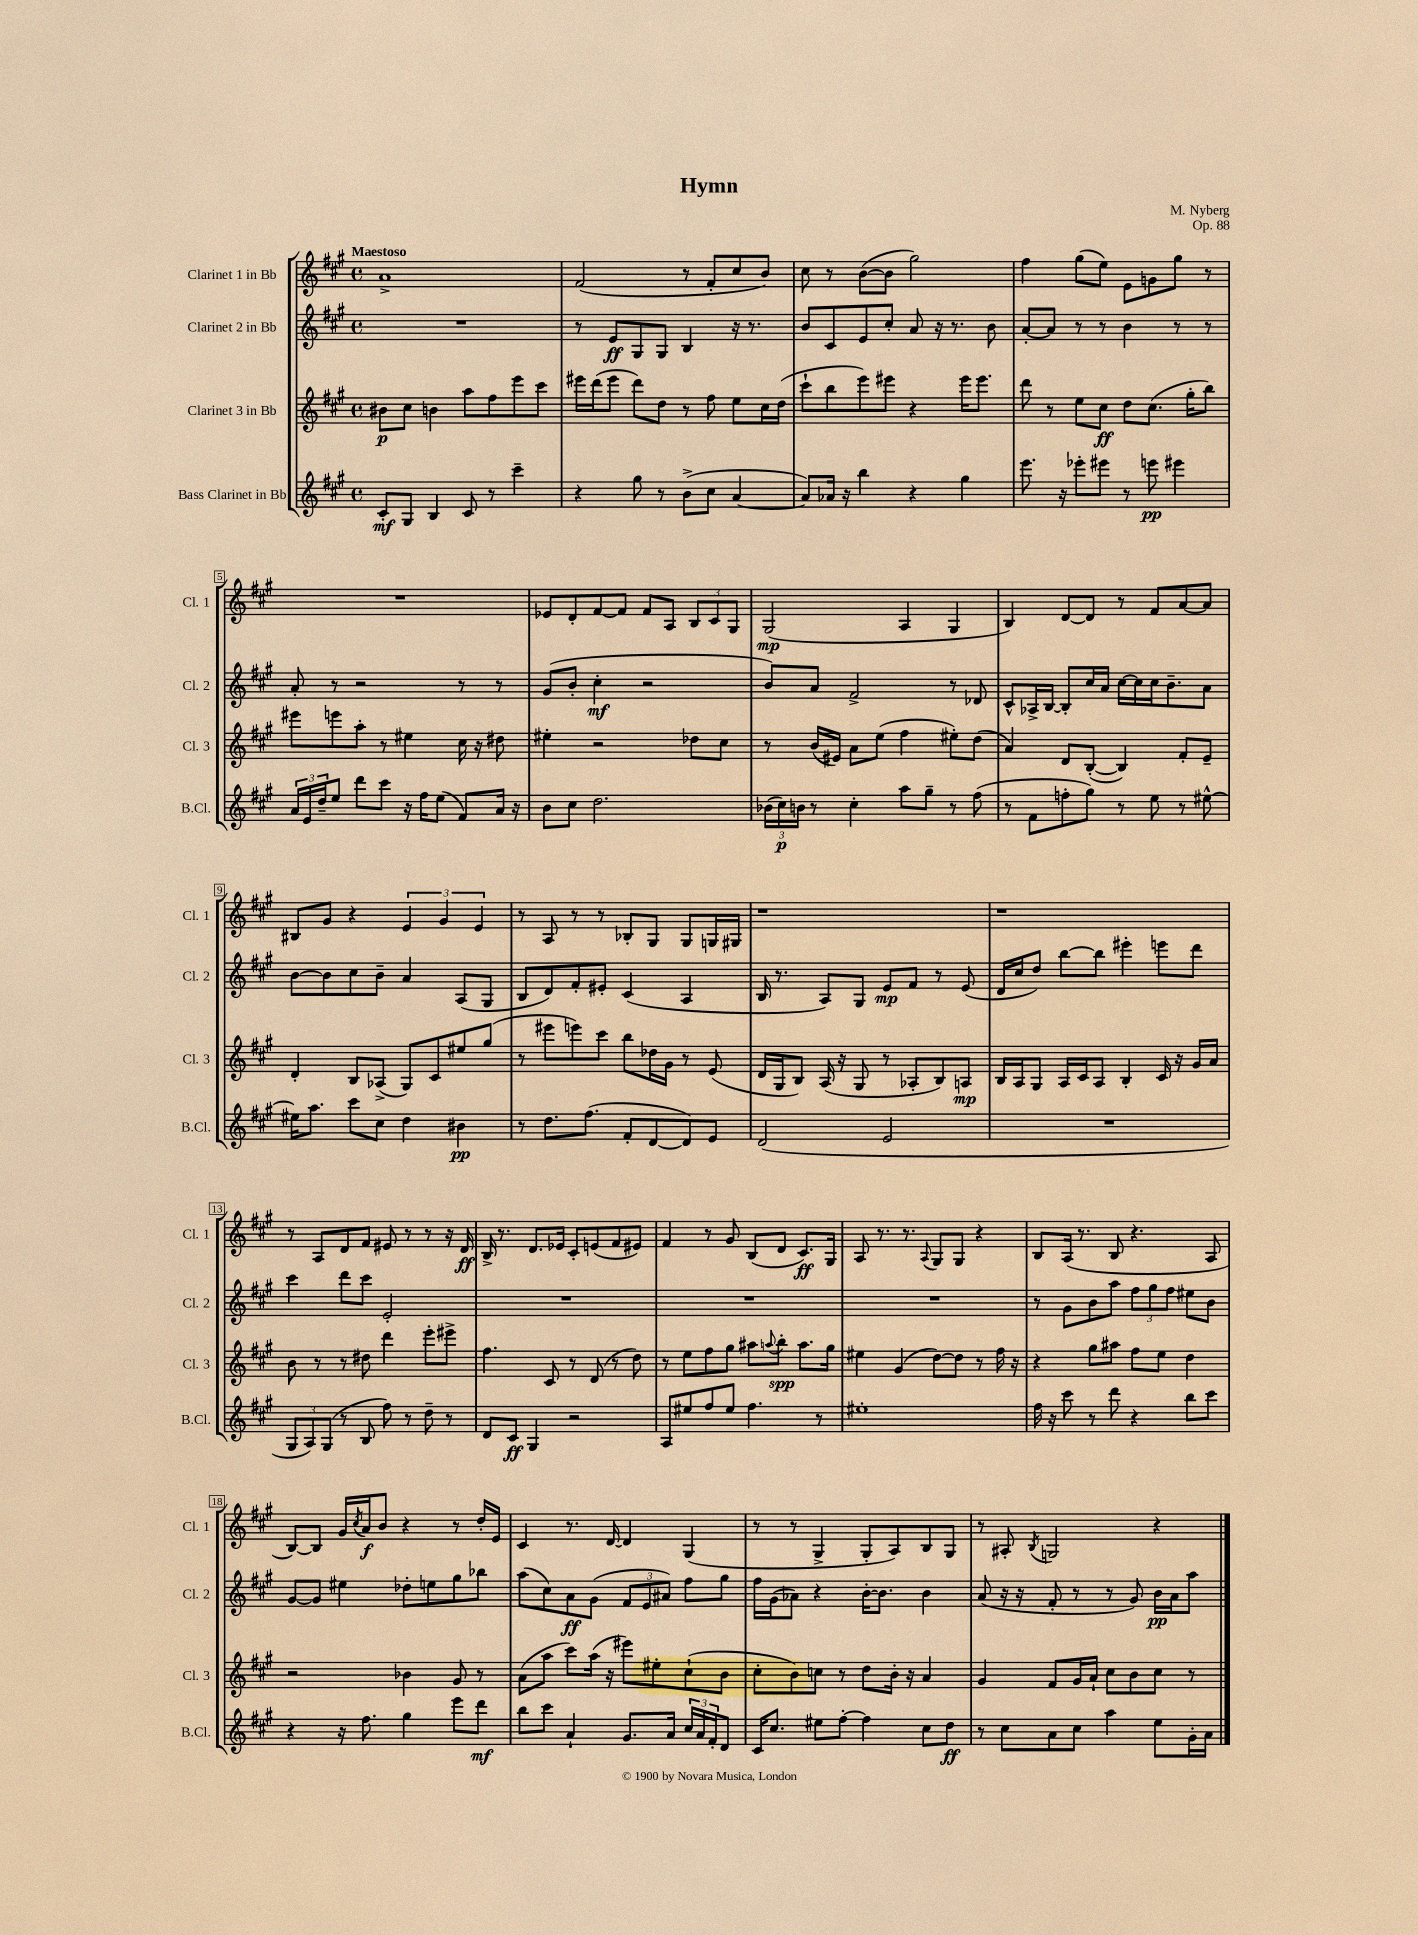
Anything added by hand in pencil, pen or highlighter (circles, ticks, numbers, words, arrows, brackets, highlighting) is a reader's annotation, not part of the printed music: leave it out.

**kern	**dynam	**kern	**dynam	**kern	**dynam	**kern	**dynam
*part4	*part4	*part3	*part3	*part2	*part2	*part1	*part1
*staff4	*staff4	*staff3	*staff3	*staff2	*staff2	*staff1	*staff1
*I"Bass Clarinet in Bb	*	*I"Clarinet 3 in Bb	*	*I"Clarinet 2 in Bb	*	*I"Clarinet 1 in Bb	*
*I'B.Cl.	*	*I'Cl. 3	*	*I'Cl. 2	*	*I'Cl. 1	*
*clefG2	*	*clefG2	*	*clefG2	*	*clefG2	*
*k[f#c#g#]	*	*k[f#c#g#]	*	*k[f#c#g#]	*	*k[f#c#g#]	*
*M4/4	*	*M4/4	*	*M4/4	*	*M4/4	*
*met(c)	*	*met(c)	*	*met(c)	*	*met(c)	*
=1	=1	=1	=1	=1	=1	=1	=1
!	!	!	!	!	!	!LO:TX:a:B:t=Maestoso	!
8c#'/L	mf	8b#X\L	p	1r	.	1a^	.
8G#/J	.	8cc#\J	.	.	.	.	.
4B/	.	4bn\	.	.	.	.	.
8c#/	.	8aa\L	.	.	.	.	.
8r	.	8ff#\	.	.	.	.	.
4ccc#~\	.	8eee\	.	.	.	.	.
.	.	8ccc#\J	.	.	.	.	.
=2	=2	=2	=2	=2	=2	=2	=2
4r	.	16eee#X\LL	.	8r	.	(2f#/	.
.	.	(16ddd\J	.	.	.	.	.
.	.	8eee#\J	.	8e/L	ff	.	.
8gg#\	.	8ddd\L)	.	8G#/	.	.	.
8r	.	8dd\J	.	8G#/J	.	.	.
(8b^\L	.	8r	.	4B/	.	8r	.
8cc#\J	.	8ff#\	.	.	.	8f#'/L	.
[4a/	.	8ee\L	.	16r	.	8cc#/	.
.	.	.	.	8.r	.	.	.
.	.	16cc#\L	.	.	.	8b/J)	.
.	.	(16dd\JJ	.	.	.	.	.
=3	=3	=3	=3	=3	=3	=3	=3
8a/L])	.	8ccc#`\L	.	8b/L	.	8cc#\	.
16a-X/Jk	.	8bb\	.	8c#/	.	8r	.
16r	.	.	.	.	.	.	.
4bb\	.	8eee\)	.	8e/	.	([8b\L	.
.	.	8eee#X\J	.	8cc#'/J	.	8b\J]	.
4r	.	4r	.	8a/	.	2gg#\)	.
.	.	.	.	16r	.	.	.
.	.	.	.	8.r	.	.	.
4gg#\	.	16eee#\KL	.	.	.	.	.
.	.	8.eee#\J	.	.	.	.	.
.	.	.	.	8b\	.	.	.
=4	=4	=4	=4	=4	=4	=4	=4
8.eee\	.	8ddd\	.	[8a'/L	.	4ff#\	.
.	.	8r	.	8a/J]	.	.	.
16r	.	.	.	.	.	.	.
8eee-X'\L	.	8ee\L	.	8r	.	(8gg#\L	.
8eee#X\J	.	8cc#\J	ff	8r	.	8ee\J)	.
8r	.	8dd\L	.	4b\	.	8e\L	.
8eeen\	pp	(8.cc#\J	.	.	.	8gn\	.
4eee#X\	.	.	.	8r	.	8gg#\J	.
.	.	16gg#'\KL	.	.	.	.	.
.	.	8bb\J)	.	8r	.	8r	.
!!LO:LB:g=z
=5	=5	=5	=5	=5	=5	=5	=5
24a/LL	.	8eee#X\L	.	8a'/	.	1r	.
24e/	.	.	.	.	.	.	.
24dd~/J	.	.	.	.	.	.	.
8ee/J	.	8eeen\	.	8r	.	.	.
8ddd\L	.	8aa'\J	.	2r	.	.	.
8ccc#\J	.	8r	.	.	.	.	.
16r	.	4ee#X\	.	.	.	.	.
16ff#\KL	.	.	.	.	.	.	.
(8ee\J	.	.	.	.	.	.	.
8f#/L)	.	16cc#\	.	8r	.	.	.
.	.	16r	.	.	.	.	.
16a/Jk	.	8dd#X\	.	8r	.	.	.
16r	.	.	.	.	.	.	.
=6	=6	=6	=6	=6	=6	=6	=6
8b\L	.	4ee#X'\	.	(8g#/L	.	8e-X/L	.
8cc#\J	.	.	.	8b'/J	.	8d'/	.
2.dd\	.	2r	.	4cc#'\	mf	[8f#/	.
.	.	.	.	.	.	8f#/J]	.
.	.	.	.	2r	.	8f#/L	.
.	.	.	.	.	.	8A/J	.
.	.	8dd-X\L	.	.	.	12B/L	.
.	.	.	.	.	.	12c#/	.
.	.	8cc#\J	.	.	.	.	.
.	.	.	.	.	.	12G#/J	.
=7	=7	=7	=7	=7	=7	=7	=7
(24b-X\LL	.	8r	.	8b/L)	.	(2G#/	mp
24cc#\)	p	.	.	.	.	.	.
24bn\JJ	.	.	.	.	.	.	.
8r	.	(16b/LL	.	8a/J	.	.	.
.	.	16e#X/JJ)	.	.	.	.	.
4cc#'\	.	8a\L	.	2f#^/	.	.	.
.	.	(8ee\J	.	.	.	.	.
8aa\L	.	4ff#\	.	.	.	4A/	.
8gg#~\J	.	.	.	.	.	.	.
8r	.	8ee#X'\L)	.	8r	.	4G#/	.
(8ff#\	.	(8dd\J	.	8d-X/	.	.	.
=8	=8	=8	=8	=8	=8	=8	=8
8r	.	4a/)	.	8c#^^/L	.	4B/)	.
8f#\L	.	.	.	16A-X^/L	.	.	.
.	.	.	.	[16B/JJ	.	.	.
8ffn'\	.	8d/L	.	8B'/L]	.	[8d/L	.
8gg#\J)	.	([8B'/J	.	16cc#/L	.	8d/J]	.
.	.	.	.	16a/JJ	.	.	.
8r	.	4B/])	.	[16cc#\LL	.	8r	.
.	.	.	.	16cc#\]	.	.	.
8ee\	.	.	.	16cc#\J	.	8f#/L	.
.	.	.	.	8.b~\	.	.	.
8r	.	8f#'/L	.	.	.	[8a/	.
[8ee#X^^\	.	8e~/J	.	8a\J	.	8a/J]	.
!!LO:LB:g=z
=9	=9	=9	=9	=9	=9	=9	=9
16ee#X\KL]	.	4d'/	.	[8b\L	.	8B#X/L	.
8.aa\J	.	.	.	.	.	.	.
.	.	.	.	8b\]	.	8g#/J	.
8ccc#\L	.	8B/L	.	8cc#\	.	4r	.
8cc#\J	.	(8A-X^/J	.	8b~\J	.	.	.
4dd\	.	8G#/L)	.	4a/	.	6e/	.
.	.	8c#/	.	.	.	.	.
.	.	.	.	.	.	6g#/	.
4b#X\	pp	8ee#X/	.	(8A/L	.	.	.
.	.	.	.	.	.	6e/	.
.	.	(8gg#/J	.	8G#/J	.	.	.
=10	=10	=10	=10	=10	=10	=10	=10
8r	.	8r	.	8B/L	.	8r	.
8.dd\L	.	8eee#X\L	.	8d/)	.	8A/	.
.	.	8eeen\)	.	8f#'/	.	8r	.
(8.ff#\J	.	.	.	.	.	.	.
.	.	8ccc#\J	.	8e#X'/J	.	8r	.
8f#'/L	.	8bb\L	.	(4c#/	.	8B-X'/L	.
[8d/	.	16dd-X\L	.	.	.	8G#/J	.
.	.	16g#\JJ	.	.	.	.	.
8d/])	.	8r	.	4A/	.	8G#/L	.
8e/J	.	(8e/	.	.	.	16Gn/L	.
.	.	.	.	.	.	16G#X/JJ	.
=11	=11	=11	=11	=11	=11	=11	=11
(2d/	.	16d/LL	.	16B/	.	1r	.
.	.	16G#/J	.	8.r	.	.	.
.	.	8B/J)	.	.	.	.	.
.	.	(16A/	.	8A/L)	.	.	.
.	.	16r	.	.	.	.	.
.	.	8G#/	.	8G#/J	.	.	.
2e/	.	8r	.	8e/L	mp	.	.
.	.	8A-X'/L	.	8f#/J	.	.	.
.	.	8B/)	.	8r	.	.	.
.	.	8An/J	mp	(8e/	.	.	.
=12	=12	=12	=12	=12	=12	=12	=12
1r	.	16B/LL	.	16d/LL	.	1r	.
.	.	16A/J	.	16cc#/J	.	.	.
.	.	8G#/J	.	8dd/J)	.	.	.
.	.	16A/LL	.	[8bb\L	.	.	.
.	.	16c#/J	.	.	.	.	.
.	.	8A/J	.	8bb\J]	.	.	.
.	.	4B'/	.	4eee#X'\	.	.	.
.	.	16c#/	.	8eeen\L	.	.	.
.	.	16r	.	.	.	.	.
.	.	16g#/LL	.	8ddd\J	.	.	.
.	.	16a/JJ	.	.	.	.	.
!!LO:LB:g=z
=13	=13	=13	=13	=13	=13	=13	=13
12G#/L	.	8b\	.	4ccc#\	.	8r	.
12A/)	.	.	.	.	.	.	.
.	.	8r	.	.	.	8A/L	.
(12G#/J	.	.	.	.	.	.	.
8r	.	8r	.	8ddd\L	.	8d/	.
8B/	.	8dd#X\	.	8ccc#\J	.	8f#/J	.
8ff#\)	.	4ddd\	.	2e'/	.	8e#X/	.
8r	.	.	.	.	.	8r	.
8dd~\	.	8eee'\L	.	.	.	8r	.
8r	.	8eee#X^\J	.	.	.	16r	.
.	.	.	.	.	.	16d/	ff
=14	=14	=14	=14	=14	=14	=14	=14
8d/L	.	4.ff#\	.	1r	.	16B^/	.
.	.	.	.	.	.	8.r	.
8c#/J	ff	.	.	.	.	.	.
4G#/	.	.	.	.	.	8.d/L	.
.	.	8c#/	.	.	.	.	.
.	.	.	.	.	.	16e-X/Jk	.
2r	.	8r	.	.	.	8c#'/L	.
.	.	(8d/	.	.	.	(8en/	.
.	.	8r	.	.	.	8f#/	.
.	.	8dd\)	.	.	.	8e#X/J)	.
=15	=15	=15	=15	=15	=15	=15	=15
8A/L	.	8r	.	1r	.	4f#/	.
8ee#X/	.	8ee\L	.	.	.	.	.
8ff#/	.	8ff#\	.	.	.	8r	.
8ee#/J	.	8gg#\J	.	.	.	8g#/	.
4.ff#\	.	8aa#X\L	.	.	.	(8B/L	.
.	.	8qqaan/	.	.	.	.	.
.	.	8bb'\J	spp	.	.	8d/J	.
.	.	8.aa\L	.	.	.	8.c#/L)	ff
8r	.	.	.	.	.	.	.
.	.	16gg#\Jk	.	.	.	16G#/Jk	.
=16	=16	=16	=16	=16	=16	=16	=16
1ee#X'	.	4ee#X\	.	1r	.	8A/	.
.	.	.	.	.	.	8.r	.
.	.	(4g#/	.	.	.	.	.
.	.	.	.	.	.	8.r	.
.	.	.	.	.	.	8qqA/	.
.	.	[8dd\L)	.	.	.	8G#/L	.
.	.	8dd\J]	.	.	.	8G#/J	.
.	.	8r	.	.	.	4r	.
.	.	16ff#\	.	.	.	.	.
.	.	16r	.	.	.	.	.
=17	=17	=17	=17	=17	=17	=17	=17
16ff#\	.	4r	.	8r	.	8B/L	.
16r	.	.	.	.	.	.	.
8ccc#\	.	.	.	8g#\L	.	(16A/Jk	.
.	.	.	.	.	.	8.r	.
8r	.	8gg#\L	.	8b\	.	.	.
8ddd\	.	8aa#X\J	.	8aa\J	.	8B/	.
4r	.	8ff#\L	.	12ff#\L	.	4.r	.
.	.	.	.	12gg#\	.	.	.
.	.	8ee\J	.	.	.	.	.
.	.	.	.	12ff#\J	.	.	.
8bb\L	.	4dd\	.	8ee#X\L	.	.	.
8ccc#\J	.	.	.	8b\J	.	8A/	.
!!LO:LB:g=z
=18	=18	=18	=18	=18	=18	=18	=18
4r	.	2r	.	[8g#/L	.	[8B/L)	.
.	.	.	.	8g#/J]	.	8B/J]	.
16r	.	.	.	4ee#X\	.	16g#/LL	.
.	.	.	.	.	.	8qcc#/	.
8.ff#\	.	.	.	.	.	16a/J	f
.	.	.	.	.	.	8b/J	.
4gg#\	.	4b-X\	.	8dd-X'\L	.	4r	.
.	.	.	.	8een\	.	.	.
8eee\L	.	8g#/	.	8gg#\	.	8r	.
8ddd\J	mf	8r	.	8bb-X\J	.	16dd'/LL	.
.	.	.	.	.	.	16e/JJ	.
=19	=19	=19	=19	=19	=19	=19	=19
8bb\L	.	(8a\L	.	(8aa\L	.	4c#/	.
8ccc#\J	.	8aa\J	.	8cc#\)	.	.	.
4a`/	.	8ccc#\L)	.	8a\	ff	8.r	.
.	.	(16aa\Jk	.	(8g#\J	.	.	.
.	.	16r	.	.	.	[16d/	.
8.g#/L	.	8eee#X\L)	.	12f#/L	.	4d/]	.
.	.	.	.	12e/	.	.	.
.	.	8ee#X'\	.	.	.	.	.
.	.	.	.	12a#X/J)	.	.	.
16a/Jk	.	.	.	.	.	.	.
24cc#/LL	.	(8cc#`\	.	8ff#\L	.	(4G#/	.
24a/	.	.	.	.	.	.	.
24f#'/J	.	.	.	.	.	.	.
8d/J	.	8b\J	.	8gg#\J	.	.	.
=20	=20	=20	=20	=20	=20	=20	=20
16c#/KL	.	8cc#'\L	.	16ff#\LL	.	8r	.
8.cc#/J	.	.	.	(16g#\J	.	.	.
.	.	8b\)	.	8a-X\J)	.	8r	.
8ee#X\L	.	8ccn\J	.	4r	.	4G#^/	.
[8ff#'\J	.	8r	.	.	.	.	.
4ff#\]	.	8dd\L	.	[16b'\KL	.	8G#'/L	.
.	.	.	.	8.b\J]	.	.	.
.	.	16b'\Jk	.	.	.	8A/)	.
.	.	16r	.	.	.	.	.
8cc#\L	.	4a/	.	4b\	.	8B/	.
8dd\J	ff	.	.	.	.	8G#/J	.
=21	=21	=21	=21	=21	=21	=21	=21
8r	.	4g#/	.	(8a/	.	8r	.
8cc#\L	.	.	.	16r	.	8A#X'/	.
.	.	.	.	16r	.	.	.
.	.	.	.	.	.	8qB/	.
8a\	.	8f#/L	.	8f#'/	.	2Gn/	.
8cc#\J	.	16g#/L	.	8r	.	.	.
.	.	16a`/JJ	.	.	.	.	.
4aa\	.	8cc#\L	.	8r	.	.	.
.	.	8b\	.	8g#/)	.	.	.
8ee\L	.	8cc#\J	.	16b\LL	pp	4r	.
.	.	.	.	16a\J	.	.	.
16g#'\L	.	8r	.	8aa\J	.	.	.
16a\JJ	.	.	.	.	.	.	.
==	==	==	==	==	==	==	==
*-	*-	*-	*-	*-	*-	*-	*-
